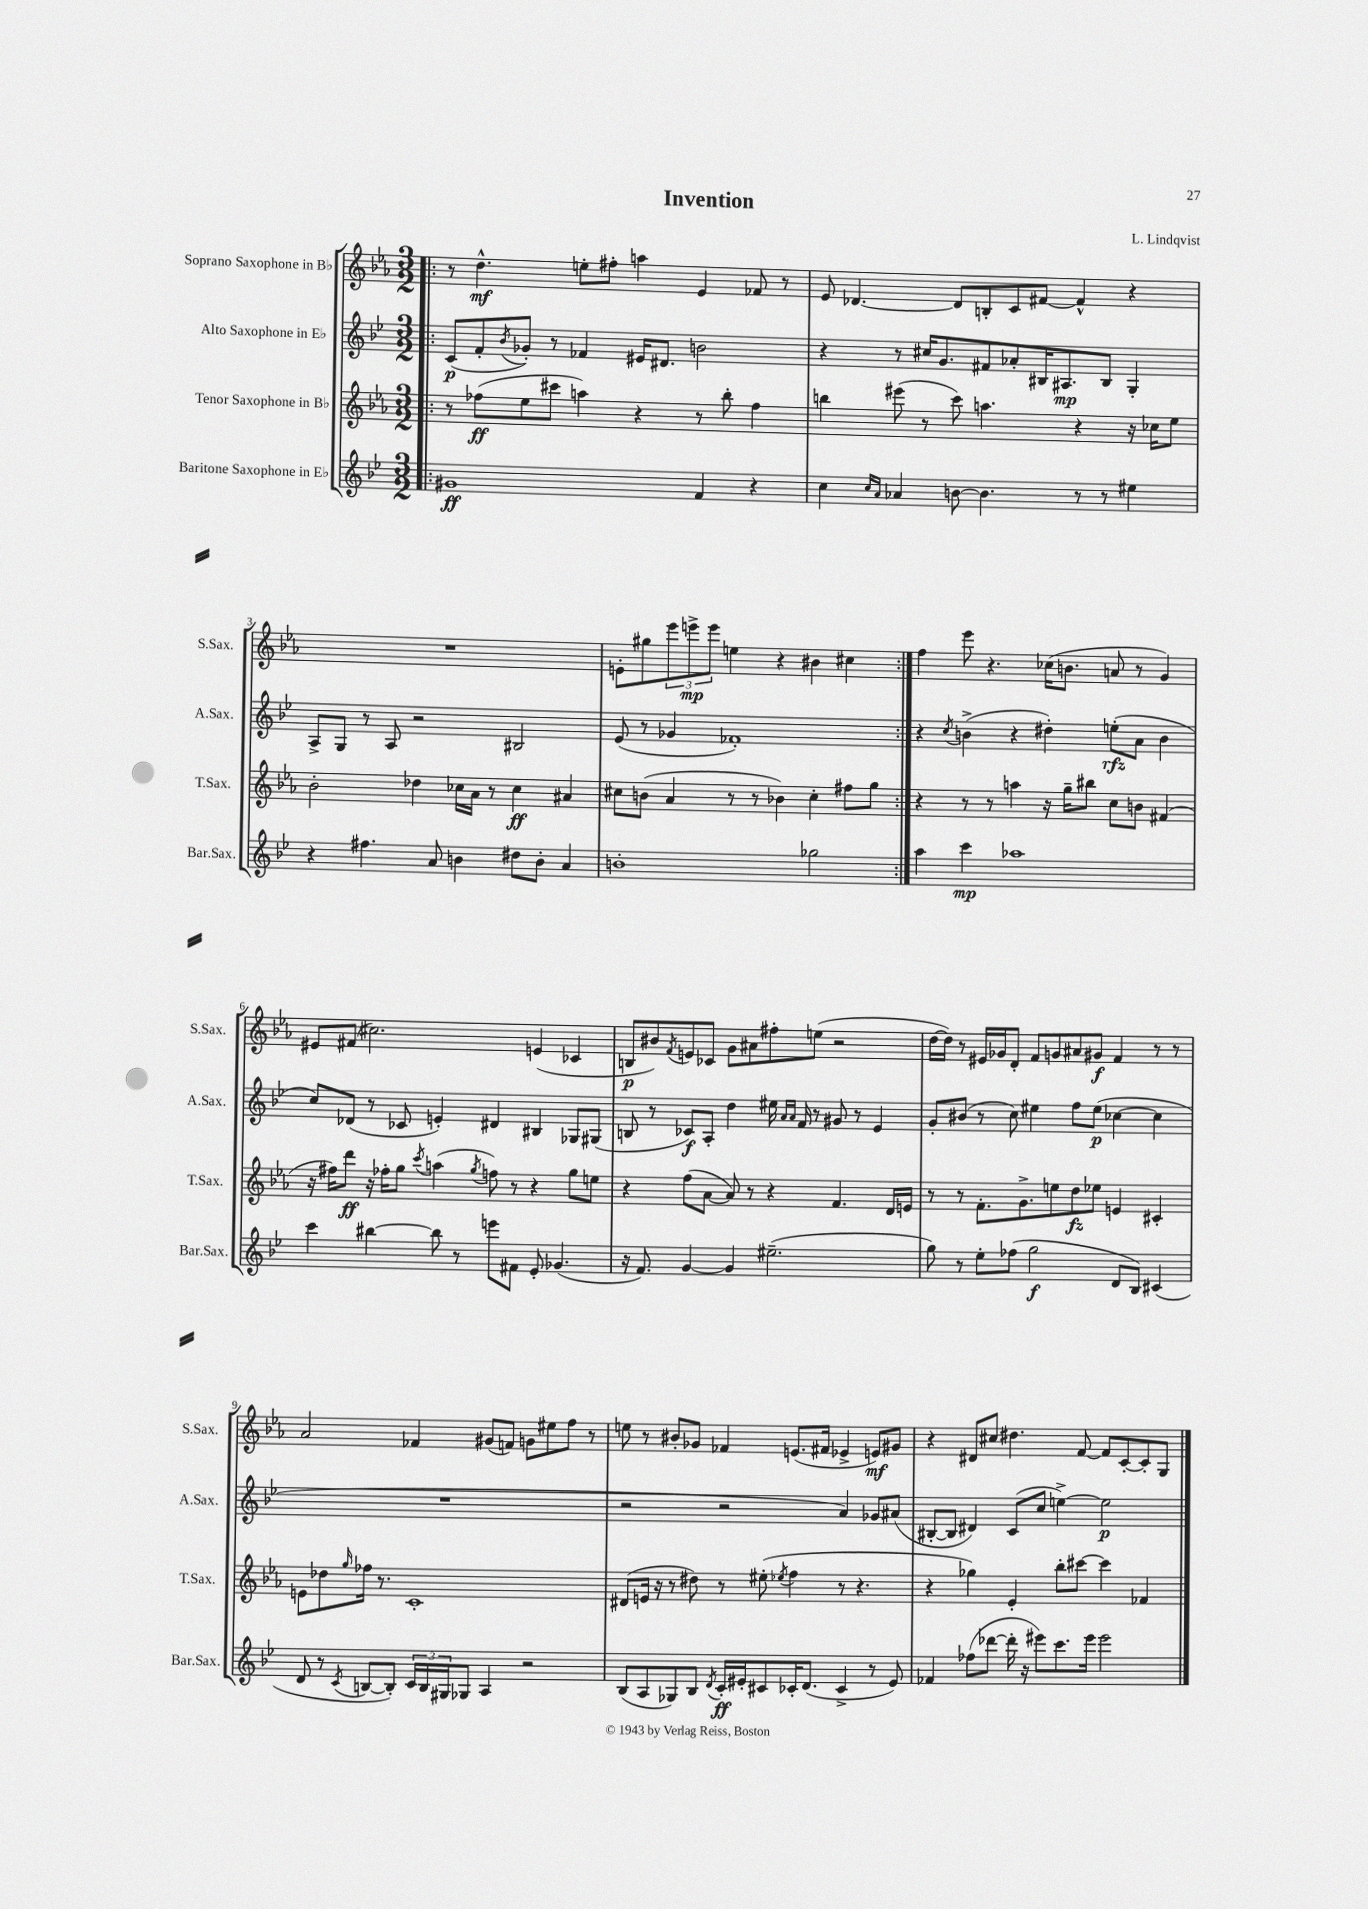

**kern	**kern	**kern	**kern
*staff4	*staff3	*staff2	*staff1
*clefG2	*clefG2	*clefG2	*clefG2
*k[b-e-]	*k[b-e-a-]	*k[b-e-]	*k[b-e-a-]
*M3/2	*M3/2	*M3/2	*M3/2
=!|:	=!|:	=!|:	=!|:
1g#	8r	(8c/L	8r
.	(8ff-\L	8f'/	4.dd^^\
.	.	8qb-/	.
.	8ee-\	8g-'/J)	.
.	8ccc#\J	8r	.
.	4aa\)	4f-/	8ee'\L
.	.	.	8ff#'\J
.	4r	16e#/LK	4aa\
.	.	8.d#/J	.
4f/	8r	2b\	4e-/
.	8bb-'\	.	.
4r	4ff-\	.	8f-/
.	.	.	8r
=	=	=	=
4cc\	4bb\	4r	8e-/
.	.	.	[4.d-/
16qqcc/LL	.	.	.
16qqa/JJ	.	.	.
4a-/	(8eee#\	8r	.
.	8r	16cc#/LK	.
.	.	8.g/	.
[8b\	8ccc\)	.	8d-/]L
4.b\]	4.aa\	8f#/	8B'/
.	.	8a-'/	8c/
.	.	16B#/K	[8f#/J
.	.	8.A#/	.
8r	4r	.	4f#^^/]
8r	.	8B#/J	.
4ee#\	16r	4G'/	4r
.	16cc-\LK	.	.
.	8ee-\J	.	.
=	=	=	=
4r	2b-'\	8A^/L	1.r
.	.	8G/J	.
4.ff#\	.	8r	.
.	.	8A/	.
.	4dd-\	2r	.
8a/	.	.	.
4b\	16cc-\LL	.	.
.	16a-\JJ	.	.
.	8r	.	.
8dd#\L	4cc-\	2B#/	.
8b'\J	.	.	.
4a/	4a#/	.	.
=	=	=	=
1b'	8cc#\L	(8e-/	8e'\L
.	(8b\J	8r	8gg#\
.	4a-/	4g-/	12eee-\
.	.	.	12eee^\
.	.	.	12eee\J
.	8r	1f-')	4ee\
.	8r	.	.
.	4b-\)	.	4r
2gg-\	4cc#'\	.	4b#\
.	8ff#\L	.	4cc#\
.	8gg\J	.	.
=:|!	=:|!	=:|!	=:|!
4aa\	4r	4r	4ff\
.	.	8qcc/	.
4ccc\	8r	(4b^\	8eee-\
.	8r	.	4.r
1aa-	4aa\	4r	.
.	16r	4dd#'\)	(16cc-\LK
.	16gg~\LK	.	8.b\J
.	8bb#\J	.	.
.	8cc\L	(8ee'\L	8a/
.	8b\J	8a\J	8r
.	(4f#/	4b\	4g/)
=	=	=	=
4ccc\	16r	8cc/L)	8e#/L
.	16ff#\LK)	.	.
.	8ddd\J	(8d-/J	(8f#/J
[4bb#\	16r	8r	2.cc#\)
.	16ff-'\LK	.	.
.	8gg\J	8c-/	.
.	8qccc/	.	.
8bb#\]	(4aa\	4e'/)	.
8r	.	.	.
.	8qgg/	.	.
8eee\L	8ff\)	4d#/	.
8f#\J	8r	.	.
8e-'/	4r	4B#/	(4e/
(4.g-/	.	.	.
.	8gg\L	8G-/L	4c-/
.	8ee\J	(8G#/J	.
=	=	=	=
16r	4r	8B/	8B/L
8.f/)	.	.	.
.	.	8r	8b#/)
.	.	.	8qf/
[4g/	(8ff\L	8c-/L)	8e/
.	[8a-\J	8A'/J	8c-/J
4g/]	8a-/])	4dd\	8g\L
.	8r	.	8a#\
(2.ee#~\	4r	16ee#\	8ff#'\
.	.	16qqa/LL	.
.	.	16qqa/JJ	.
.	.	16f/	.
.	.	8r	(8ee\J
.	4.f/	8g#/	2r
.	.	8r	.
.	.	4e-/	.
.	16d/LL	.	.
.	16e/JJ	.	.
=	=	=	=
8gg\)	8r	8g'/L	[16dd\LL
.	.	.	16dd\]JJ)
8r	8r	(8b#/J	8r
8ee-'\L	8.f'\L	8r	16e#/LL
.	.	.	16g-/J
(8ff-\J	.	8cc\)	8d'/J
.	8.g^\	.	.
2gg\	.	4ee#\	8f/L
.	8ee\	.	8g/
.	8dd\	8ff\L	8a#/
.	8ee-\J	(8ee#\J	8g#/J
8d/L	4e/	[4cc-\	4f/
8B-/J)	.	.	.
(4c#/	4c#'/	4cc-\]	8r
.	.	.	8r
=	=	=	=
8d/	8e\L	1.r	2a-/
8r	8dd-\	.	.
8qc/	16qqgg/	.	.
[8B/L	16ff-\Jk	.	.
.	8.r	.	.
8B'/]J)	.	.	.
24c/LL	1c'	.	4f-/
24B/	.	.	.
24G#/J	.	.	.
8G-/J	.	.	.
4A/	.	.	(8g#/L
.	.	.	8f/J)
2r	.	.	8g\L
.	.	.	8ee#\
.	.	.	8ff\J
.	.	.	8r
=	=	=	=
(8B-/L	(8d#/L	2r	8ee\
8A/	16e/Jk	.	8r
.	16r	.	.
8G-/)	8r	.	8b#'/L
8B-/J	8dd#\)	.	8g-/J
8qd/	.	.	.
16c'/LL	8r	2r	4f-/
16e#'/J	.	.	.
8c#/	(8ee#'\	.	.
.	8qee-/	.	.
16c-'/K	4ff\	.	(8.e/L
(8.d/J	.	.	.
.	.	.	16f#/Jk
4c-^/	8r	4a/)	4e-^/
.	4.r	.	.
8r	.	8g-/L	8e/L)
8e#/)	.	(8a#/J	8g#/J
=	=	=	=
4f-/	4r	[8B#'/L	4r
.	.	8B#/]J	.
(8ff-\L	4gg-\)	4d#/)	8d#/L
[8ddd-\J	.	.	8cc#/J
16ddd-'\]	4e-'/	(8c/L	4.dd#\
16r	.	.	.
8eee#\L)	.	8cc/J	.
8.ccc\	8bb-'\L	[4ee^\)	.
.	[8ccc#\J	.	[8f/
16eee#\Jk	.	.	.
2eee#\	4ccc#\]	2ee\]	8f/]L
.	.	.	[8c'/
.	4f-/	.	8c'/]
.	.	.	8G/J
==	==	==	==
*-	*-	*-	*-
